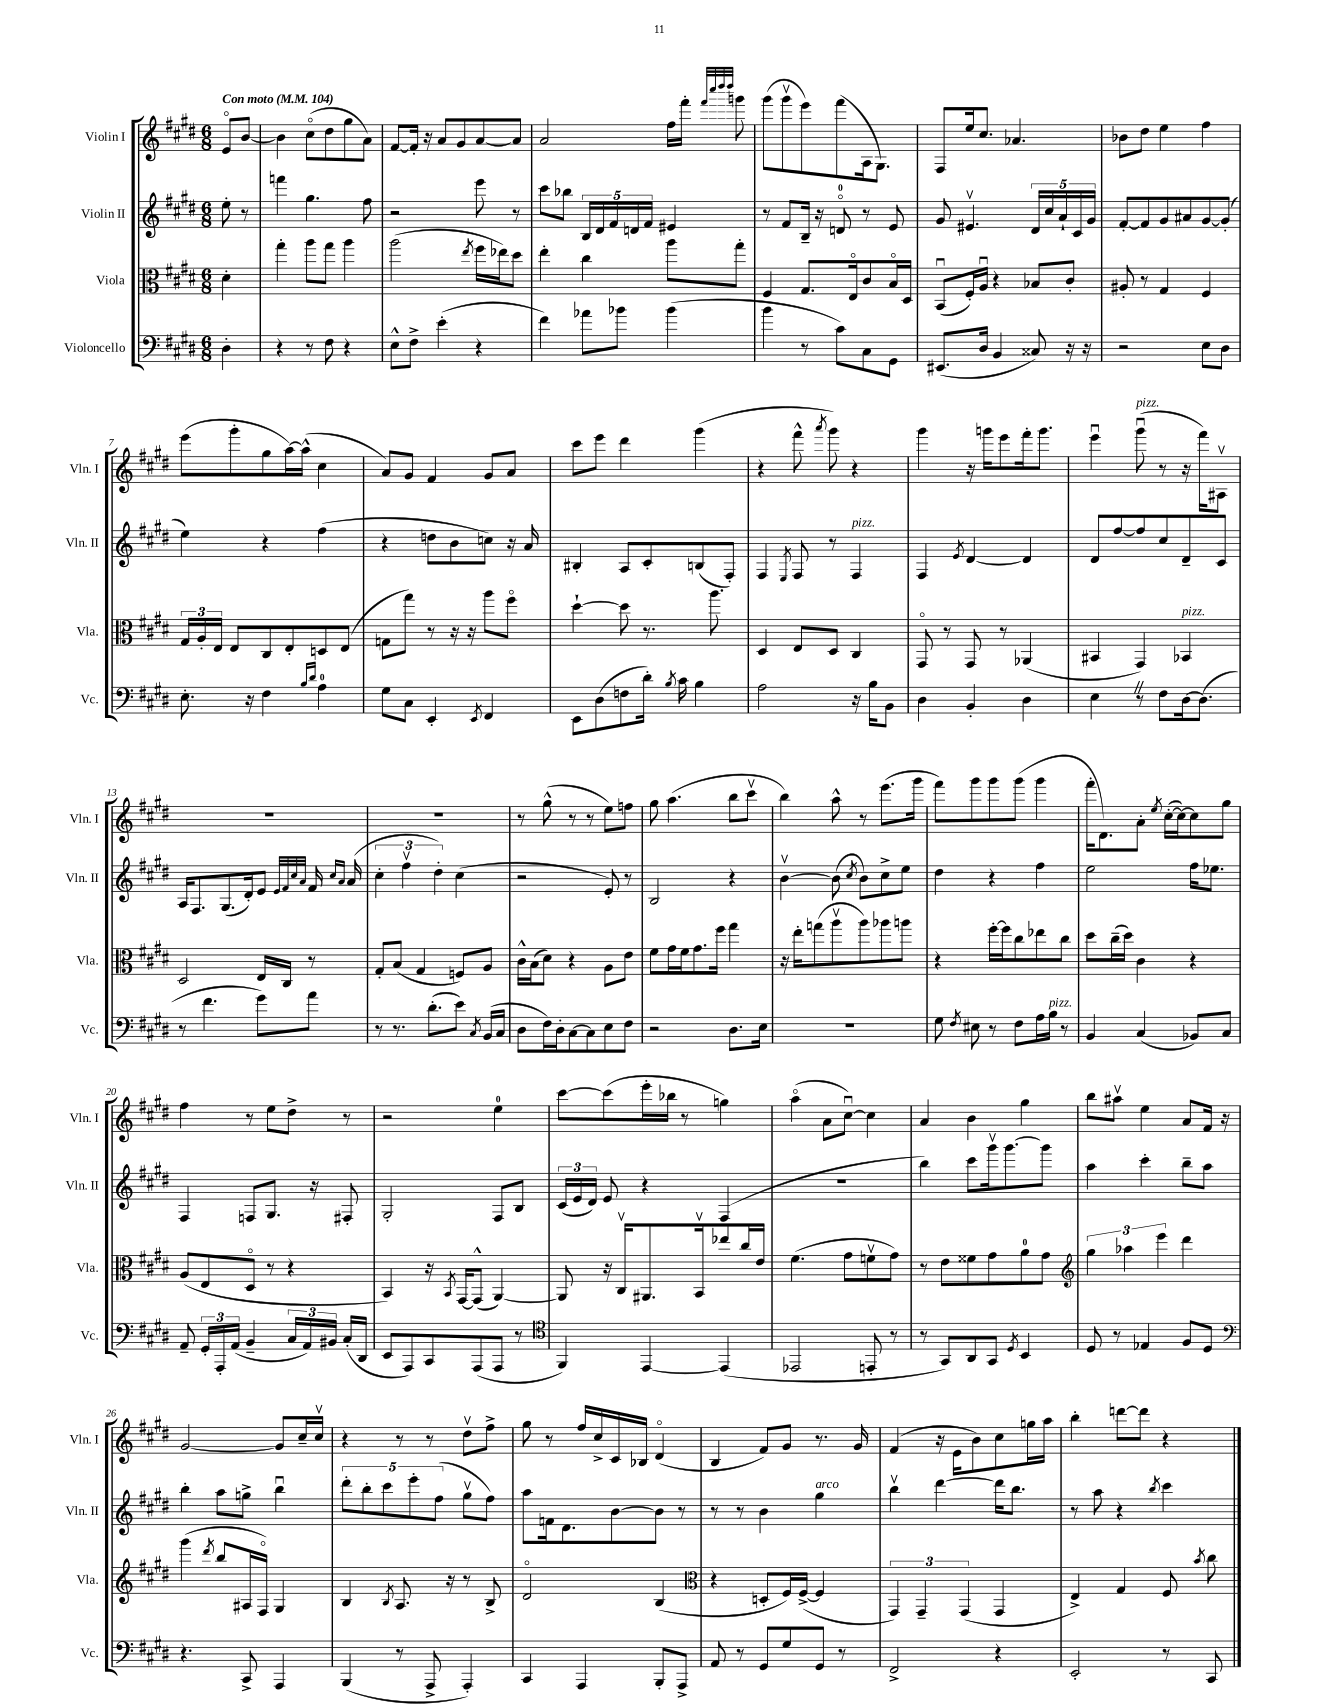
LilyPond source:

<<
\new StaffGroup <<
\new Staff = "s0" \with { instrumentName = "Violin I" shortInstrumentName = "Vln. I" } {
    \clef treble \key e \major \numericTimeSignature \time 6/8 \partial 4 \tempo "Con moto" 4 = 104
    \autoBeamOff e'8[\flageolet b'8]~ |
    b'4 cis''8[\flageolet( dis''8 gis''8 a'8]) |
    fis'8[~ fis'16]-. r16 a'8[ gis'8 a'8~ a'8] |
    a'2 fis''16[ fis'''16]-. \grace { fis'''32[ cis''''32 dis''''32 dis''''32] } g'''8 |
    gis'''8[( gis'''8\upbow e'''8) fis'''8( a16 gis8.]) |
    fis8[ e''16 cis''8.] aes'4. |
    bes'8[ dis''8] e''4 fis''4 |
    e'''8[( gis'''8-. gis''8 a''16~) a''16]-^( cis''4 |
    a'8[) gis'8] fis'4 gis'8[ a'8] |
    cis'''8[ e'''8] dis'''4 gis'''4( |
    r4 fis'''8-^ \acciaccatura { a'''8 } gis'''8) r4 |
    gis'''4 r16 g'''16[ e'''8 fis'''16-. g'''8.] |
    e'''4\downbow gis'''8\downbow^\markup { \italic "pizz." }( r8 r16 fis'''16[) ais8]\upbow |
    R2. |
    r2. |
    r8 gis''8-^( r8 r8 e''8[) f''8] |
    gis''8 a''4.( b''8[ cis'''8]\upbow |
    b''4) a''8-^ r8 e'''8.[( gis'''16] |
    fis'''8[) gis'''8 gis'''8 gis'''8]( gis'''4 |
    fis'''16[-. dis'8.) a'8]-. \acciaccatura { e''8 } cis''16[~-.( cis''16~) cis''8 gis''8] |
    fis''4 r8 e''8[ dis''8]-> r8 |
    r2 e''4-0 |
    cis'''8[~ cis'''8( e'''16-. bes''16] r8 g''4) |
    a''4\flageolet( a'8[ cis''8]~\downbow) cis''4 |
    a'4 b'4 gis''4 |
    b''8[ ais''8]\upbow e''4 a'8[ fis'16] r16 |
    gis'2~ gis'8[ cis''16-- cis''16]\upbow |
    r4 r8 r8 dis''8[\upbow fis''8]-> |
    gis''8 r8 fis''16[ cis''16-> cis'16 bes16] dis'4\flageolet( |
    b4 fis'8[) gis'8] r8. gis'16 |
    fis'4( r16 e'16[ b'8) cis''8 g''16 a''16] |
    b''4-. d'''8[~ d'''8] r4 \bar "|." |
}
\new Staff = "s1" \with { instrumentName = "Violin II" shortInstrumentName = "Vln. II" } {
    \clef treble \key e \major \numericTimeSignature \time 6/8 \partial 4
    \autoBeamOff e''8-. r8 |
    f'''4 gis''4. fis''8 |
    r2 e'''8 r8 |
    cis'''8[ bes''8] \tuplet 5/4 { b16[ dis'16 fis'16 d'16 fis'16] } eis'4 |
    r8 fis'8[ b16]-- r16 d'8-0\flageolet r8 e'8 |
    gis'8 eis'4.\upbow \tuplet 5/4 { dis'16[ cis''16 a'16-! cis'16 gis'16] } |
    fis'8[~-. fis'8 gis'8 ais'8 gis'8~ gis'8]-.( |
    e''4) r4 fis''4( |
    r4 d''8[ b'8 c''8]) r16 a'16 |
    bis4-. a8[ cis'8-. b8( fis8]-.) |
    fis4 \acciaccatura { e8 } fis8 r8 fis4^\markup { \italic "pizz." } |
    fis4 \acciaccatura { e'8 } dis'4~ dis'4 |
    dis'8[ fis''8~ fis''8 cis''8 dis'8-- cis'8] |
    a16[ fis8. gis8.( dis'16-.) e'8] \grace { e'32[ fis'32 cis''32 a'32] } fis'16 \grace { cis''16[ a'16] } a'16( |
    \tuplet 3/2 { cis''4-. fis''4\upbow dis''4-.) } cis''4( |
    r2 e'8-.) r8 |
    b2 r4 |
    b'4~\upbow b'8( \acciaccatura { cis''8 } b'8[) cis''8-> e''8] |
    dis''4 r4 fis''4 |
    e''2 fis''16[ ees''8.] |
    fis4 f8[ gis8.] r16 fis8-. |
    gis2-. fis8[ b8] |
    \tuplet 3/2 { cis'16[( e'16 dis'16]) } e'8 r4 fis4( |
    r2. |
    b''4) cis'''8[ gis'''16\upbow gis'''8.~ gis'''8] |
    a''4 cis'''4-. b''8[-- a''8] |
    b''4-. a''8[ g''8]-> b''4\downbow |
    \tuplet 5/4 { dis'''8[-. b''8-. cis'''8 e'''8-. fis''8]( } gis''8[\upbow fis''8]) |
    a''8[ f'16 dis'8. b'8~ b'8] r8 |
    r8 r8 b'4 gis''4^\markup { \italic "arco" } |
    b''4\upbow dis'''4~ dis'''16[ b''8.] |
    r8 a''8 r4 \acciaccatura { b''8 } cis'''4 \bar "|." |
}
\new Staff = "s2" \with { instrumentName = "Viola" shortInstrumentName = "Vla." } {
    \clef alto \key e \major \numericTimeSignature \time 6/8 \partial 4
    \autoBeamOff dis'4-. |
    gis''4-. a''8[ gis''8] a''4 |
    a''2( \acciaccatura { e''8 } fis''16[ ees''16) dis''8] |
    e''4-. cis''4 a''8[ gis''8]-. |
    fis4 gis8.[ e16\flageolet cis'8 b16\flageolet dis16] |
    b,8[\downbow( fis16-.) a16]\downbow r4 bes8[ cis'8]-. |
    ais8-. r8 gis4 fis4 |
    \tuplet 3/2 { gis16[ a16-. e16] } e8[ cis8 e8-. d8 e8]( |
    g8[ gis''8]) r8 r16 r16 a''8[ fis''8]\flageolet |
    dis''4~-! dis''8 r8. a''8. |
    dis4 e8[ dis8] cis4 |
    gis,8\flageolet r8 gis,8 r8 aes,4( |
    bis,4 gis,4) bes,4^\markup { \italic "pizz." } |
    dis2 e16[ cis16] r8 |
    gis8[-. b8]( gis4 f8[) a8] |
    cis'16[-^ b16( dis'8]) r4 a8[ e'8] |
    fis'8[ gis'16 fis'16 gis'8. fis''16] gis''4 |
    r16 e''16[-. g''8( a''8\upbow a''8) aes''8 a''8] |
    r4 fis''16[~-. fis''16 cis''8 ees''8 cis''8] |
    dis''8[ cis''16--( dis''16]) cis'4 r4 |
    a8[( e8 dis8]\flageolet r8 r4 |
    b,4) r16 \acciaccatura { b,8 } gis,16[~ gis,8]-^( a,4~) |
    a,8 r16 cis16[\upbow ais,8. b,16\upbow ees''8 cis''16 e'16] |
    fis'4.( gis'8[ f'8\upbow gis'8]) |
    r8 e'8[ fisis'8 gis'8 a'8-0 gis'8] |
    \clef treble \tuplet 3/2 { gis''4 aes''4 e'''4 } dis'''4 |
    gis'''4( \acciaccatura { dis'''8 } b''8[ ais16 fis16]\flageolet) gis4 |
    b4 \acciaccatura { b8 } a8. r16 r8 b8-> |
    dis'2\flageolet b4( |
    \clef alto r4 d8[-. fis16) fis16]~->( fis4 |
    \tuplet 3/2 { gis,4) gis,4-- gis,4( } gis,4 |
    e4->) gis4 fis8 \acciaccatura { b'8 } cis''8 \bar "|." |
}
\new Staff = "s3" \with { instrumentName = "Violoncello" shortInstrumentName = "Vc." } {
    \clef bass \key e \major \numericTimeSignature \time 6/8 \partial 4
    \autoBeamOff dis4-. |
    r4 r8 fis8 r4 |
    e8[-^ fis8]-> e'4-.( r4 |
    fis'4) aes'8[ bes'8] bes'4( |
    b'4 r8 cis'8[) cis8 gis,8] |
    eis,8.[( dis16] b,4 cisis8) r16 r16 |
    r2 e8[ dis8] |
    e8.-. r16 fis4 \grace { b16[ dis'16] } a4-0 |
    gis8[ cis8] e,4-. \acciaccatura { e,8 } fis,4 |
    e,8[ dis8( f8 dis'16]-.) \acciaccatura { b8 } cis'16 b4 |
    a2 r16 b16[ b,8] |
    dis4 b,4-. dis4 |
    e4 \once \override BreathingSign.text = \markup { \musicglyph "scripts.caesura.straight" } \breathe r8 fis8[ dis16~ dis8.]( |
    r8 fis'4. gis'8[) a'8] |
    r8 r8. dis'8.[-.( e'8]) \acciaccatura { cis8 } b,16[( cis16] |
    dis8[ fis16) dis16-. cis8~ cis8 e8 fis8] |
    r2 dis8.[ e16] |
    R2. |
    gis8 \acciaccatura { fis8 } eis8 r8 fis8[ a16 b16]^\markup { \italic "pizz." } r8 |
    b,4 cis4( bes,8[) cis8] |
    a,8-- \tuplet 3/2 { gis,16[-. a,,16-. a,16]( } b,4-- \tuplet 3/2 { cis16[ a,16) bis,16] } cis16[-.( dis,16] |
    e,8[ a,,8) cis,8 a,,8( a,,8] r8 |
    \clef tenor fis,4) e,4~ e,4( |
    ees,2 e,8-. r8 |
    r8 gis,8[) a,8 gis,8] \acciaccatura { dis8 } b,4 |
    dis8 r8 ees4 fis8[ dis8] |
    \clef bass r4. cis,8-> a,,4 |
    b,,4( r8 a,,8-> a,,4-.) |
    cis,4 a,,4 b,,8[-. a,,8]-> |
    a,8 r8 gis,8[ gis8 gis,8] r8 |
    fis,2-> r4 |
    e,2-. r8 cis,8 \bar "|." |
}
>>
>>
